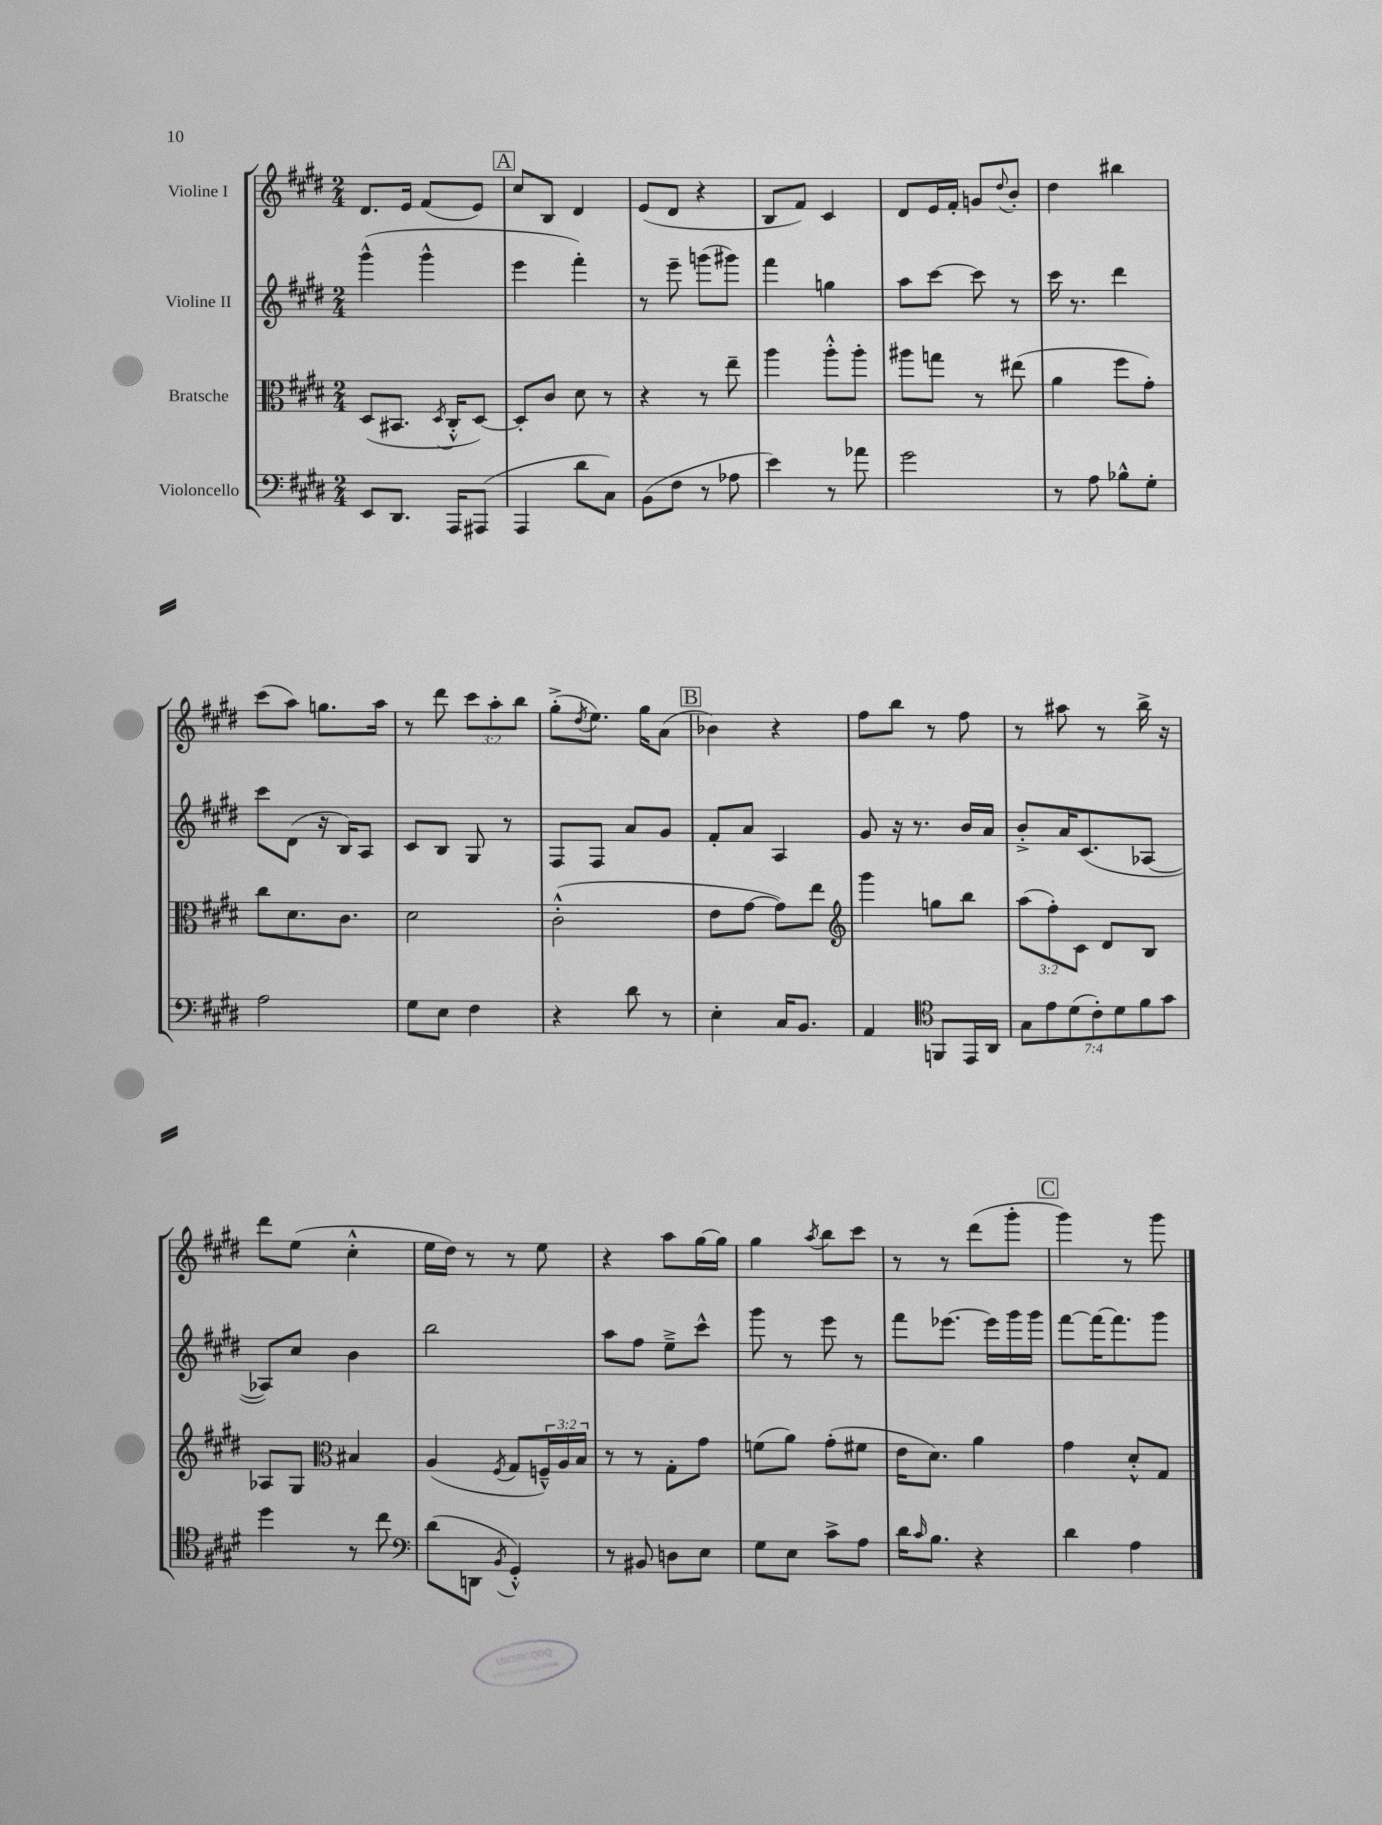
<<
\new StaffGroup <<
\new Staff = "s0" \with { instrumentName = "Violine I" } {
    \clef treble \key e \major \numericTimeSignature \time 2/4 \override Staff.TupletNumber.text = #tuplet-number::calc-fraction-text
    dis'8. e'16 fis'8( e'8) |
    \mark \markup { \box "A" } cis''8 b8 dis'4 |
    e'8( dis'8 r4 |
    b8 fis'8) cis'4 |
    dis'8 e'16 fis'16-. g'8 \appoggiatura { dis''8 } b'8-. |
    dis''4 bis''4 |
    cis'''8( a''8) g''8. a''16 |
    r8 dis'''8 \tuplet 3/2 { cis'''8 a''8-. b''8 } |
    gis''8-.->( \acciaccatura { dis''8 } e''8.) gis''16 a'8( |
    \mark \markup { \box "B" } bes'4) r4 |
    fis''8 b''8 r8 fis''8 |
    r8 ais''8 r8 b''16-> r16 |
    dis'''8 e''8( cis''4-.-^ |
    e''16 dis''16) r8 r8 e''8 |
    r4 a''8 gis''16~ gis''16 |
    gis''4 \acciaccatura { a''8 } b''8 cis'''8 |
    r8 r8 dis'''8( gis'''8-. |
    \mark \markup { \box "C" } gis'''4) r8 gis'''8 \bar "|." |
}
\new Staff = "s1" \with { instrumentName = "Violine II" } {
    \clef treble \key e \major \numericTimeSignature \time 2/4
    gis'''4-^( gis'''4-^ |
    \mark \markup { \box "A" } e'''4 fis'''4-.) |
    r8 e'''8-- g'''8( gis'''8) |
    fis'''4 g''4 |
    a''8 cis'''8~ cis'''8 r8 |
    cis'''16 r8. dis'''4 |
    cis'''8 dis'8( r16 b16) a8 |
    cis'8 b8 gis8 r8 |
    fis8 fis8 a'8 gis'8 |
    \mark \markup { \box "B" } fis'8-. a'8 a4 |
    gis'8 r16 r8. b'16 a'16 |
    b'8-.-> a'16 cis'8.( aes8~ |
    aes8) cis''8 b'4 |
    b''2 |
    a''8 fis''8 e''8---> cis'''8-^ |
    gis'''8 r8 e'''8 r8 |
    fis'''8 ees'''8.~ ees'''16 gis'''16 gis'''16 |
    \mark \markup { \box "C" } fis'''8~ fis'''16~ fis'''8. gis'''8 \bar "|." |
}
\new Staff = "s2" \with { instrumentName = "Bratsche" } {
    \clef alto \key e \major \numericTimeSignature \time 2/4 \override Staff.TupletNumber.text = #tuplet-number::calc-fraction-text
    dis8( bis,8. \acciaccatura { dis8 } cis16-.-^ dis8~) |
    \mark \markup { \box "A" } dis8-. cis'8 dis'8 r8 |
    r4 r8 e''8-- |
    a''4 a''8-.-^ a''8-. |
    ais''8 g''8 r8 eis''8( |
    a'4 fis''8 gis'8-.) |
    cis''8 dis'8. cis'8. |
    dis'2 |
    cis'2-.-^( |
    \mark \markup { \box "B" } e'8 gis'8~ gis'8) e''8 |
    \clef treble gis'''4 g''8 b''8 |
    \tuplet 3/2 { a''8( fis''8-.) cis'8 } dis'8 b8 |
    aes8 gis8 \clef alto bis4 |
    a4( \acciaccatura { fis8 } gis8 \tuplet 3/2 { f16---^) a16 b16 } |
    r8 r8 gis8-. gis'8 |
    f'8( a'8) gis'8-.( fis'8 |
    e'16 dis'8.) a'4 |
    \mark \markup { \box "C" } gis'4 dis'8-.-^ gis8 \bar "|." |
}
\new Staff = "s3" \with { instrumentName = "Violoncello" } {
    \clef bass \key e \major \numericTimeSignature \time 2/4 \override Staff.TupletNumber.text = #tuplet-number::calc-fraction-text
    e,8 dis,8. a,,16 ais,,8( |
    \mark \markup { \box "A" } a,,4 dis'8 cis8) |
    b,8( fis8 r8 aes8 |
    e'4) r8 aes'8 |
    gis'2 |
    r8 a8 bes8-^ gis8-. |
    a2 |
    gis8 e8 fis4 |
    r4 dis'8 r8 |
    \mark \markup { \box "B" } e4-. cis16 b,8. |
    a,4 \clef tenor f,8 e,16 a,16 |
    \tuplet 7/4 { gis8 e'8 dis'8( cis'8-.) dis'8 fis'8 gis'8 } |
    dis''4 r8 cis''8 |
    \clef bass dis'8( d,8 \acciaccatura { b,8 } gis,4-.-^) |
    r8 bis,8 d8 e8 |
    gis8 e8 cis'8-> a8 |
    dis'16 \grace { cis'16 } b8. r4 |
    \mark \markup { \box "C" } dis'4 a4 \bar "|." |
}
>>
>>
\layout { \context { \Score \remove "Bar_number_engraver" } }
